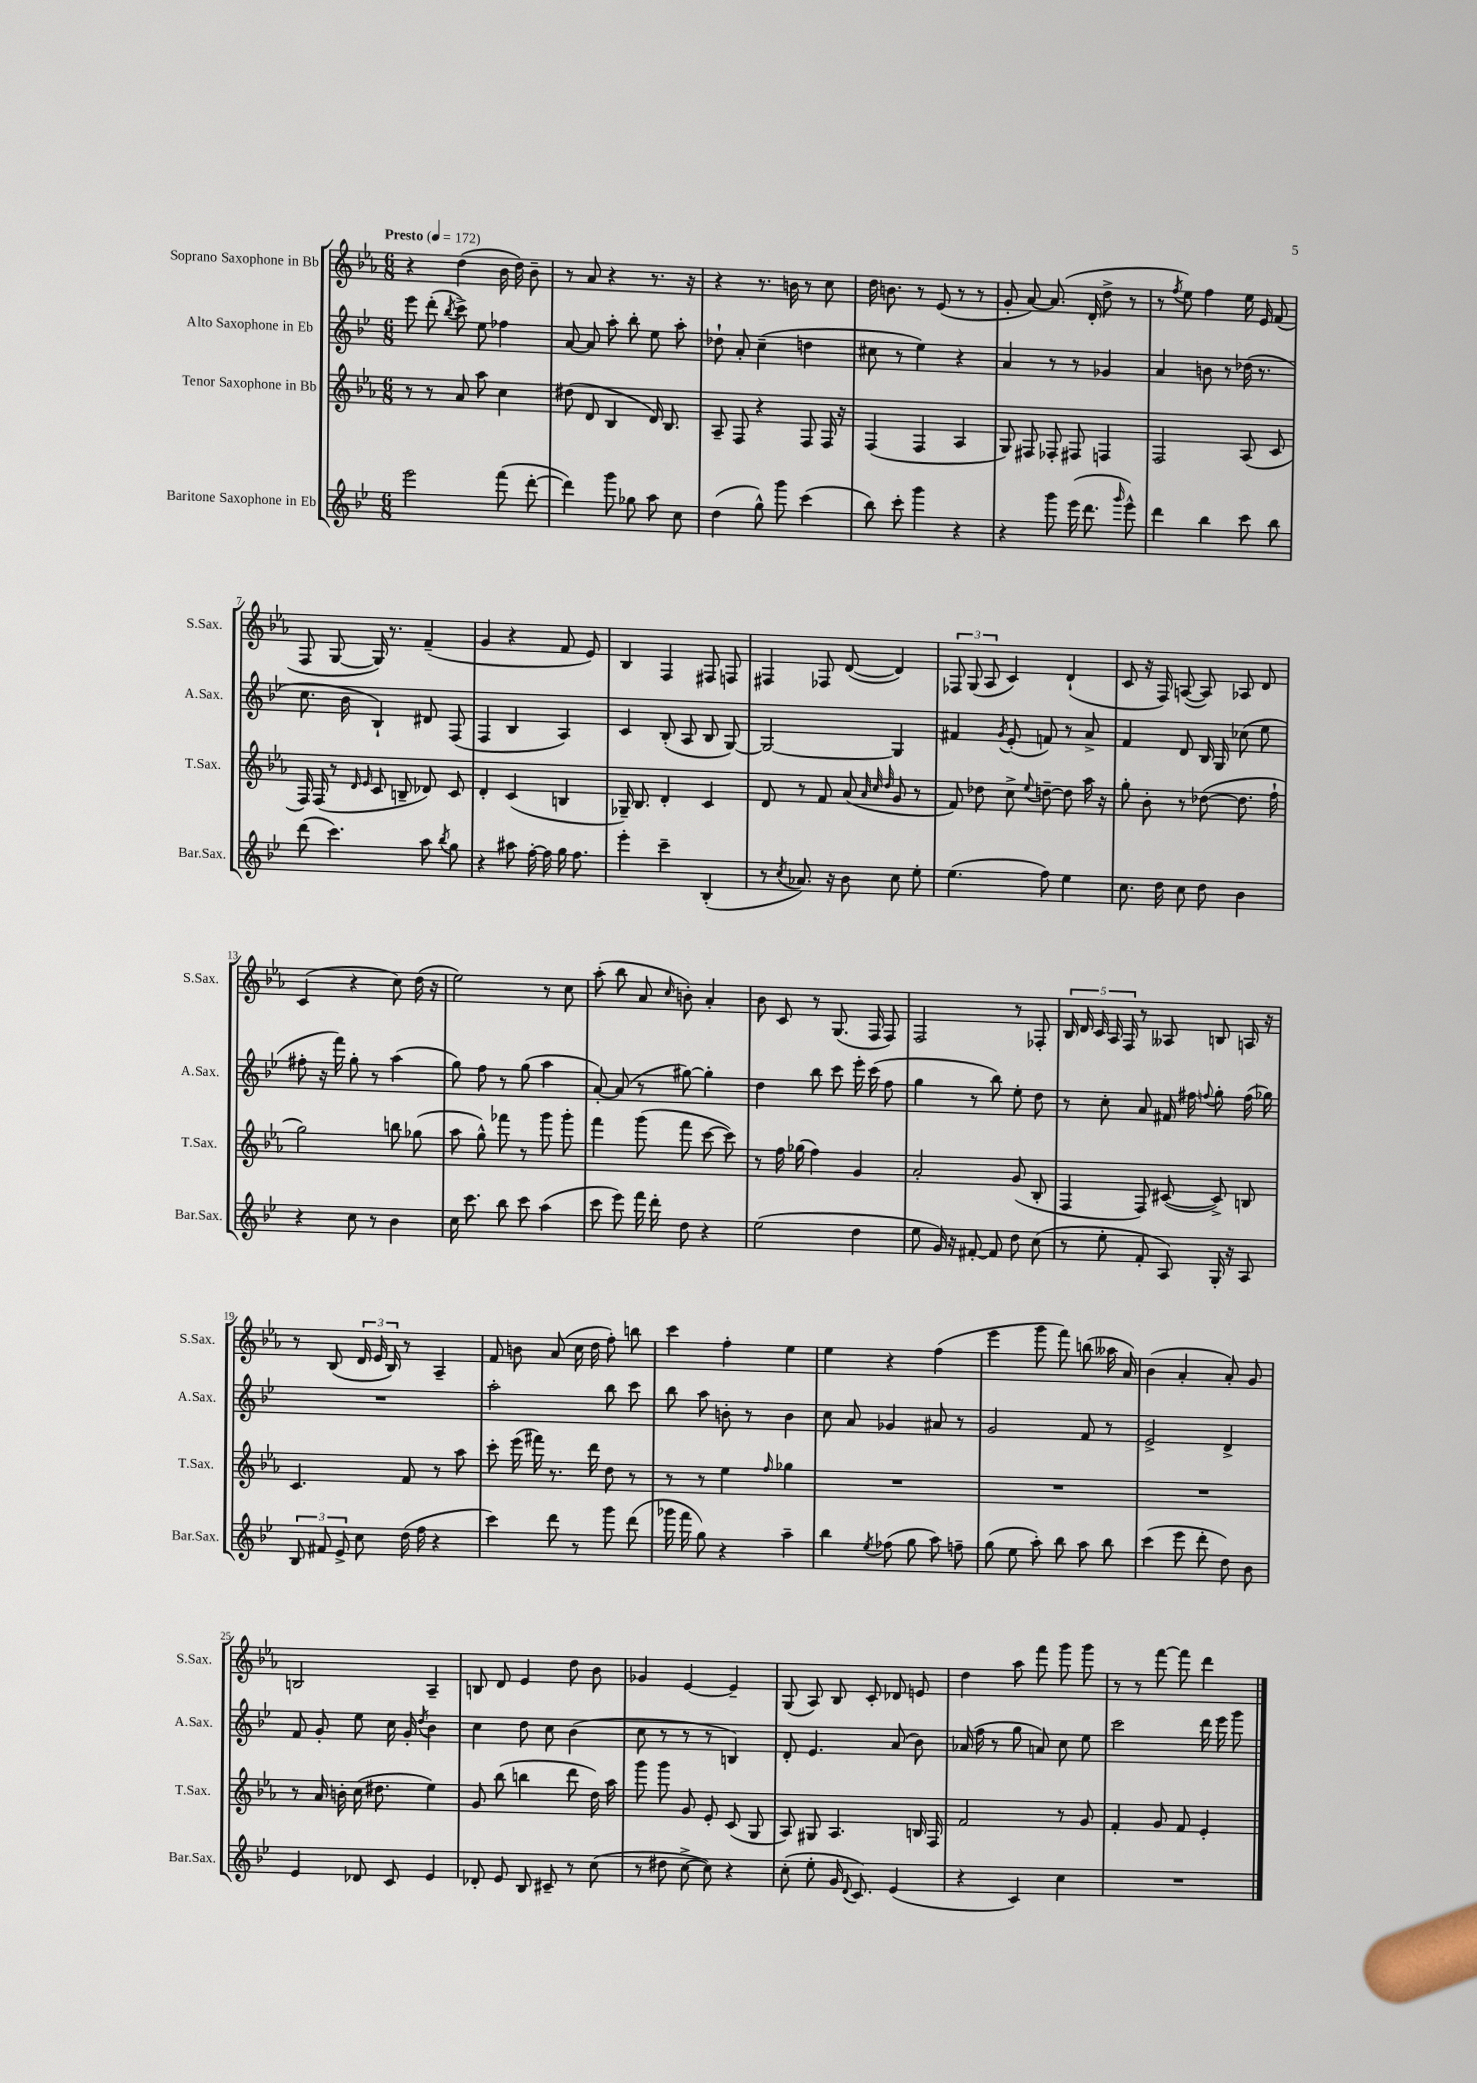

**kern	**kern	**kern	**kern
*part4	*part3	*part2	*part1
*staff4	*staff3	*staff2	*staff1
*I"Baritone Saxophone in Eb	*I"Tenor Saxophone in Bb	*I"Alto Saxophone in Eb	*I"Soprano Saxophone in Bb
*I'Bar.Sax.	*I'T.Sax.	*I'A.Sax.	*I'S.Sax.
*clefG2	*clefG2	*clefG2	*clefG2
*k[b-e-]	*k[b-e-a-]	*k[b-e-]	*k[b-e-a-]
*M6/8	*M6/8	*M6/8	*M6/8
*MM172	*MM172	*MM172	*MM172
=1	=1	=1	=1
!	!	!	!LO:TX:a:B:t=Presto
2eee-\	8r	8eee-\	4r
.	8r	(8ddd'\	.
.	.	8qbb-/	.
.	8a-/	8ccc^\)	(4dd\
.	8aa-\	8ee-\	.
(8fff\	4cc\	4ff-X\	16b-\
.	.	.	16dd\)
[8ddd'\	.	.	8b-~\
=2	=2	=2	=2
4ddd\])	(8dd#X\	[8a/	8r
.	8d/	8a/]	8a-/
8ggg\	4B-/	8aa'\	4r
8gg-X\	.	8bb-'\	.
8aa\	16d/)	8ee-\	8.r
.	8.B-/	.	.
8cc\	.	8aa'\	.
.	.	.	16r
=3	=3	=3	=3
(4dd\	8A-~/	8dd-X`\	4r
.	8F/	8a'/	.
8gg^^\)	4r	(4cc~\	8.r
8ggg\	.	.	.
.	.	.	16bn\
(4ccc\	8F/	4ddn\	8r
.	16F/	.	8cc\
.	16r	.	.
=4	=4	=4	=4
8bb-\)	(4F/	8cc#X\	16dd\
.	.	.	8.bn\
8ccc'\	.	8r	.
4ggg\	4F/	4ee-\)	8r
.	.	.	(8e-/
4r	4A-/	4r	8r
.	.	.	8r
=5	=5	=5	=5
4r	8G/)	4a/	8g'/
.	8F#X/	.	[8a-/)
8ggg\	8F-X'/	8r	(8.a-/]
(16eee-\	8F#X/	8r	.
8.ddd\	.	.	16d'/
.	4Fn/	4g-X/	8dd^\
16qqggg/	.	.	.
8eee-^^\)	.	.	8r
=6	=6	=6	=6
4ddd\	2F/	4a/	8r
.	.	.	8qff/
.	.	.	8ee-\)
4bb-\	.	8bn\	4ff\
.	.	8r	.
8ccc\	(8A-/	(16dd-X\	16ee-\
.	.	8.r	16e-/
8bb-\	8c/	.	(8f/
!!LO:LB:g=z
=7	=7	=7	=7
(8ddd\	16F/)	8.cc\	8F/
.	(16F/	.	.
4.ccc\)	8r	.	[8G/
.	.	16b-\	.
.	16qqd/	.	.
.	16qqe-/	.	.
.	8c/	4B-`/)	16G/])
.	.	.	8.r
.	8Bn~/	.	.
8aa\	8d-X/)	8d#X/	(4f~/
8qbb-/	.	.	.
8gg\	8c/	(8F/	.
=8	=8	=8	=8
4r	4d'/	4F/	4g/
8aa#X\	(4c/	4B-/	4r
[16ff'\	.	.	.
16ff\]	.	.	.
16gg\	4Bn/	4A/)	8f/
8.ff\	.	.	.
.	.	.	8e-/)
=9	=9	=9	=9
4eee-'\	16G-X~/)	4c/	4B-/
.	8.B-/	.	.
4ccc~\	4d'/	(8B-'/	4F/
.	.	8A/	.
(4B-'/	4c/	8B-/	8F#X/
.	.	[8G/)	8Fn/
=10	=10	=10	=10
8r	8d/	2G/_	4F#X/
8qcc/	.	.	.
8.a-X/)	8r	.	.
.	8f/	.	8F-X/
16r	.	.	.
8b-\	(8a-/	.	([8d/
.	32qqa-/	.	.
.	32qqcc/	.	.
.	32qqdd/	.	.
8cc\	8g/	4G/]	4d/])
8ee-'\	8r	.	.
=11	=11	=11	=11
(4.ee-\	8f/)	4f#X/	12F-X/
.	.	.	(12G/
.	8dd-X\	.	.
.	.	.	12A-/
.	.	8qg/	.
.	8cc^\	(8e-'/	4c/)
.	8qqee-/	.	.
8ff\)	[8ddn~\	8fn/)	.
4ee-\	8dd\]	8r	(4d`/
.	16aa-\	8a^/	.
.	16r	.	.
=12	=12	=12	=12
8.cc\	8gg'\	4f/	8c/
.	8b-'\	.	16r
16dd\	.	.	16F/)
8cc\	8r	8d/	([8An/
8dd\	([8dd-X\	16B-/	8A/])
.	.	16G/	.
4b-\	8.dd-\]	(8cc-X\	8A-X/
.	.	8ee-\	8d/
.	16ff`\	.	.
!!LO:LB:g=z
=13	=13	=13	=13
4r	2gg\)	8ff#X'\	(4c/
.	.	16r	.
.	.	16fff\)	.
8cc\	.	8gg'\	4r
8r	.	8r	.
4b-\	8bbn\	(4aa\	8cc\)
.	(8gg-X\	.	(16dd\
.	.	.	16r
=14	=14	=14	=14
16cc\	8aa-\	8gg\)	2ee-\)
8.ccc\	.	.	.
.	8gg^^\)	8ff\	.
8bb-\	8fff-X\	8r	.
8ccc\	8r	(8gg\	.
(4aa\	8ggg\	4aa\	8r
.	8ggg'\	.	8cc\
=15	=15	=15	=15
8ccc\	4fff\	[8a'/)	(8aa-'\
8eee-\)	.	(8a/]	8bb-\
16fff\	(8ggg\	8r	8a-/
16ddd'\	.	.	.
.	.	.	16qqcc/
8dd\	8fff\	[8gg#X\)	8bn'\)
4r	[8ccc\	4gg#'\]	4a-'/
.	8ccc\])	.	.
=16	=16	=16	=16
(2ee-\	8r	4dd\	8b-\
.	16ff\	.	8c/
.	(16gg-X\	.	.
.	4ff\)	8bb-\	8r
.	.	8ccc\	(8.G/
4dd\	4g/	16eee-'\	.
.	.	(16ccc\	16F/
.	.	8ff\	8F/)
=17	=17	=17	=17
8ee-\	2a-'/	4gg\	2F/
16g/)	.	.	.
16r	.	.	.
[8f#X'/	.	8r	.
8f#/]	.	8bb-\)	.
8dd\	(8g/	8ee-'\	8r
(8cc\	8B-'/	8dd\	8F-X'/
=18	=18	=18	=18
8r	4F/	8r	20B-/
.	.	.	20d/
.	.	.	20c/
8ee-'\	.	8cc'\	.
.	.	.	20A-/
.	.	.	20F/
8f'/	8F/)	8a/	8r
8A/)	([8c#X/	16f#X/	8A--X/
.	.	16ff#X\	.
.	.	8qqffn/	.
16G'/	8c#^/])	8gg'\	8Bn/
16r	.	.	.
8A/	8Bn/	(16ff\	16An/
.	.	16gg-X\)	16r
!!LO:LB:g=z
=19	=19	=19	=19
12B-/	4.c/	2.r	8r
12f#X/	.	.	.
.	.	.	(8B-/
12e-^/	.	.	.
8cc\	.	.	24d/
.	.	.	24e-/
.	.	.	24B-/)
(16dd\	8f/	.	8r
16ff\	.	.	.
4r	8r	.	4A-~/
.	8aa-\	.	.
=20	=20	=20	=20
4ccc\)	8ccc'\	2aa'\	8f/
.	(16eee-\	.	8bn\
.	16fff#X\)	.	.
8ddd\	8.r	.	(8a-/
8r	.	.	16cc\
.	16ddd\	.	16dd\
8ggg\	8dd\	8bb-\	8ff'\)
(8ddd\	8r	8ccc\	8bbn\
=21	=21	=21	=21
16ggg-X\	8r	8bb-\	4ccc\
16fff\	.	.	.
8gg\)	8r	8aa\	.
4r	4ee-\	8bn'\	4ff'\
.	.	8r	.
.	16qqff/	.	.
4aa~\	4gg-X\	4b\	4ee-\
=22	=22	=22	=22
4bb-\	2.r	8cc\	4ee-\
.	.	8a/	.
8qee-/	.	.	.
(8ff-X\	.	4g-X/	4r
8gg\	.	.	.
8aa\)	.	8a#X/	(4ff\
8ffn~\	.	8r	.
=23	=23	=23	=23
(8gg\	2.r	2g/	4eee-\
8ee-\	.	.	.
8aa'\)	.	.	8ggg\
8bb-\	.	.	8fff\)
8aa\	.	8f/	(8bbn\
8bb-\	.	8r	16aa--X\
.	.	.	16a-/)
=24	=24	=24	=24
(4ccc\	2.r	2e-^/	(4b-\
8eee-\	.	.	4a-'/
8ddd'\	.	.	.
8dd\)	.	4d^/	8a-'/)
8b-\	.	.	8g/
!!LO:LB:g=z
=25	=25	=25	=25
4e-/	8r	8f/	2Bn/
.	16a-/	8g'/	.
.	16bn'\	.	.
8d-X/	(16cc\	8ee-\	.
.	8.dd#X\	.	.
8c/	.	16cc\	.
.	.	16g'/	.
.	.	8qdd/	.
4e-/	4ee-\)	4b-\	4A-~/
=26	=26	=26	=26
8d-X'/	8g/	4cc\	8Bn/
8e-/	(8bb-\	.	8d/
8B-/	4bbn\	8dd\	4e-/
8c#X~/	.	8cc\	.
8r	8ddd\	(4b-\	8dd\
(8cc\	16dd\)	.	8b-\
.	16aa-\	.	.
=27	=27	=27	=27
8r	8ggg\	8cc\	4g-X/
8dd#X\	8ggg\	8r	.
[8cc^\	8g/	8r	[4e-/
8cc\])	8e-'/	8r	.
4r	(8c/	4Bn/)	4e-~/]
.	8G/	.	.
=28	=28	=28	=28
(8cc'\	8A-/)	8d'/	(8G/
8ee-'\	8G#X/	4.e-/	8A-/)
16g/	4.A-/	.	8B-/
8qqd/	.	.	.
8.c/)	.	.	.
.	.	.	8c'/
(4e-/	.	(8a/	8d-X/
.	16Bn/	8b-\)	8en/
.	16F/	.	.
=29	=29	=29	=29
4r	2f/	(16a-X/	4dd\
.	.	16ff\	.
.	.	8r	.
4c/)	.	8gg\	8aa-\
.	.	8an/)	8fff\
4cc\	8r	8cc\	8ggg\
.	8g/	8ee-\	8ggg\
=30	=30	=30	=30
2.r	4f'/	2ccc\	8r
.	.	.	8r
.	8g/	.	[8fff\
.	8f/	.	8fff\]
.	4e-'/	16ddd\	4ddd\
.	.	16eee-\	.
.	.	8ggg\	.
==	==	==	==
*-	*-	*-	*-
